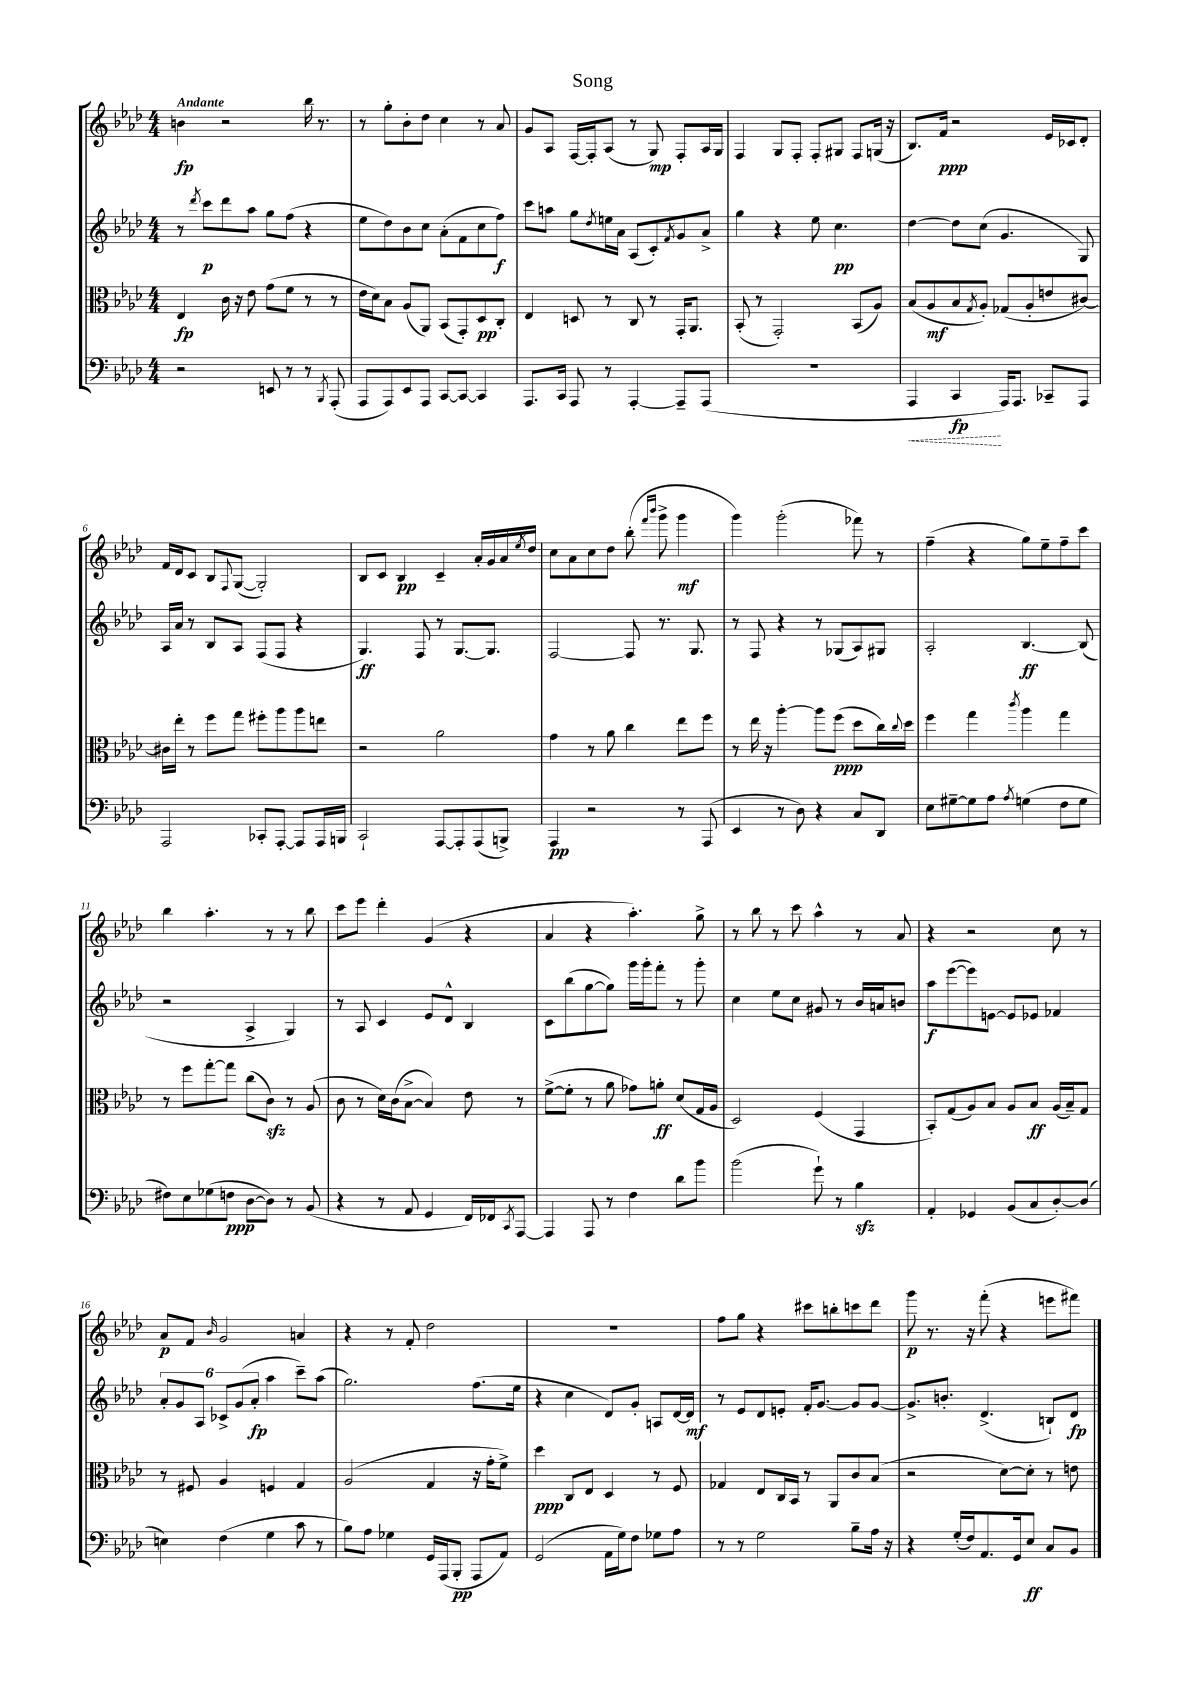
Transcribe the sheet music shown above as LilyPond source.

\header { title = "Song" }
<<
\new StaffGroup <<
\new Staff = "s0" {
    \clef treble \key aes \major \numericTimeSignature \time 4/4 \tempo "Andante"
    b'4\fp r2 bes''16 r8. |
    r8 g''8-. bes'8-. des''8 c''4 r8 aes'8 |
    g'8 aes8 f16~ f16-. aes8( r8 g8\mp) f8-. aes16 g16 |
    f4 g8 f8-. f8-. gis8 f8 g16( r16 |
    bes8.) f'16\ppp r2 ees'16 ces'16 des'8-. |
    f'16 des'16 c'8 bes8 \appoggiatura { f8 } g8~( g2-.) |
    bes8 c'8 bes4\pp c'4-- aes'16-. g'16 aes'16 \acciaccatura { ees''8 } des''16 |
    c''8 aes'8 c''8 des''8 bes''8-.( \grace { f'''16 bes'''16 } g'''8-> g'''4\mf |
    g'''4) g'''2-.( fes'''8) r8 |
    f''4--( r4 g''8) ees''8-- f''8-- c'''8 |
    bes''4 aes''4.-. r8 r8 bes''8 |
    c'''8 ees'''8 des'''4-. g'4( r4 |
    aes'4 r4 aes''4.-.) g''8-> |
    r8 bes''8 r8 c'''8 aes''4-^ r8 aes'8 |
    r4 r2 c''8 r8 |
    aes'8\p f'8 \grace { bes'16 } g'2 a'4 |
    r4 r8 f'8-. des''2 |
    R1 |
    f''8 g''8 r4 cis'''8 b''8-. c'''8 des'''8 |
    g'''8\p r8. r16 f'''8-.( r4 e'''8 fis'''8) \bar "|." |
}
\new Staff = "s1" {
    \clef treble \key aes \major \numericTimeSignature \time 4/4
    r8 \acciaccatura { des'''8 } c'''8\p des'''8 aes''8 g''8 f''8( r4 |
    ees''8 des''8) bes'8 c''8 aes'8-.( f'8 c''8 f''8\f) |
    c'''8 a''8 g''8 \acciaccatura { des''8 } e''16 aes'16 aes8( c'8-.) \acciaccatura { f'8 } g'8 aes'8-> |
    g''4 r4 ees''8 c''4.\pp |
    des''4~ des''8 c''8( g'4. g8) |
    aes16 aes'16 r8 bes8 aes8 f8( f8 r4 |
    g4.\ff) f8 r8 g8.~ g8. |
    f2~ f8 r8. g8. |
    r8 f8 r4 r8 ges8( aes8) gis8 |
    aes2-. bes4.~\ff bes8( |
    r2 aes4-> g4) |
    r8 aes8 c'4 ees'8 des'8-^ bes4 |
    c'8 bes''8( g''8~ g''8) g'''16 g'''16-. f'''8-. r8 g'''8-. |
    c''4 ees''8 c''8 gis'8 r8 bes'16 a'16 b'8 |
    aes''8\f ees'''8~( ees'''8) e'8~ e'8 ees'8 fes'4 |
    \tuplet 6/4 { aes'8-. g'8 aes8 ces'8-> g'8( aes'8-.\fp } aes''4 c'''8--) aes''8( |
    g''2.) f''8.( ees''16 |
    r4 c''4 des'8) g'8-. a8 des'16~ des'16\mf |
    r8 ees'8 des'8 e'8-. f'16-. g'8.~ g'8 g'8~ |
    g'8.-> b'8.-. des'4.->( b8-!) des'8\fp \bar "|." |
}
\new Staff = "s2" {
    \clef alto \key aes \major \numericTimeSignature \time 4/4
    ees4\fp c'16 r16 ees'8 g'8( f'8 r8 r8 |
    ees'16 des'16) bes8 aes8( aes,8) bes,8( g,8-.) des8\pp c8-. |
    ees4 d8 r8 c8 r8 g,16-. aes,8. |
    bes,8-.( r8 g,2-.) bes,8( aes8) |
    bes8( aes8\mf bes8 \acciaccatura { g8 } aes8-.) ges8( aes8-. e'8 cis'8~) |
    cis'16 ees''16-. r8 f''8 g''8 fis''8-. aes''8 aes''8 e''8 |
    r2 aes'2 |
    g'4 r8 aes'8 c''4 ees''8 f''8 |
    r8 ees''16 r16 aes''4~-. aes''8 f''8\ppp( des''8 c''16) \appoggiatura { c''8 } des''16 |
    f''4 g''4 \acciaccatura { c'''8 } aes''4 g''4 |
    r8 f''8 g''8~-. g''8 c''8( c'8\sfz) r8 aes8( |
    c'8 r8 des'16) c'16( bes8~-> bes4) ees'8 r8 |
    f'8~->( f'8-. r8 aes'8 ges'8) a'8-.\ff des'8( g16 aes16 |
    des2) f4( g,4 |
    bes,8-.) g8( aes8) bes8 aes8 bes8\ff aes16( bes16--) g8 |
    r8 fis8 aes4 f4 g4 |
    aes2( g4 r16 g'16-. f'8->) |
    des''4\ppp c8 ees8 des4 r8 f8 |
    ges4 ees8 c16 bes,16 r8 aes,8 c'8 bes8( |
    r2 des'8~) des'8-. r8 e'8 \bar "|." |
}
\new Staff = "s3" {
    \clef bass \key aes \major \numericTimeSignature \time 4/4
    r2 e,8 r8 r8 \acciaccatura { bes,,8 } aes,,8-.( |
    aes,,8 aes,,8) ees,8 aes,,8 c,8~ c,8~ c,4 |
    aes,,8. c,16 aes,,8 r8 aes,,4~-. aes,,8-- aes,,8( |
    R1 |
    \once \override Hairpin.style = #'dashed-line aes,,4\< c,4\fp\! aes,,16) aes,,8. ces,8-- aes,,8 |
    aes,,2 ces,8-. aes,,8~-. aes,,8 aes,,16 b,,16 |
    c,2-! aes,,8~ aes,,8-. aes,,8( b,,8->) |
    aes,,4\pp r2 r8 aes,,8( |
    ees,4 r8 des8) r4 c8 des,8 |
    ees8 gis8~-- gis8 aes8 \acciaccatura { aes8 } g4( f8 g8 |
    fis8) ees8 ges8( f8\ppp des8~ des8) r8 bes,8( |
    r4 r8 aes,8 g,4 f,16) fes,16 \acciaccatura { c,8 } aes,,8~ |
    aes,,4 aes,,8 r8 f4 des'8 bes'8 |
    bes'2( g'8-!) r8 bes4\sfz |
    aes,4-. ges,4 bes,8( c8 des8~-.) des8( |
    e4) f4( g4 c'8 r8 |
    bes8) aes8 ges4 g,16 aes,,16( bes,,8-.\pp aes,,8 aes,8) |
    g,2( aes,16 g16) f8 ges8 aes8 |
    r8 r8 g2 bes8-- aes16 r16 |
    r4 g16-.( f16) aes,8. g,16 ees8\ff c8 bes,8 \bar "|." |
}
>>
>>
